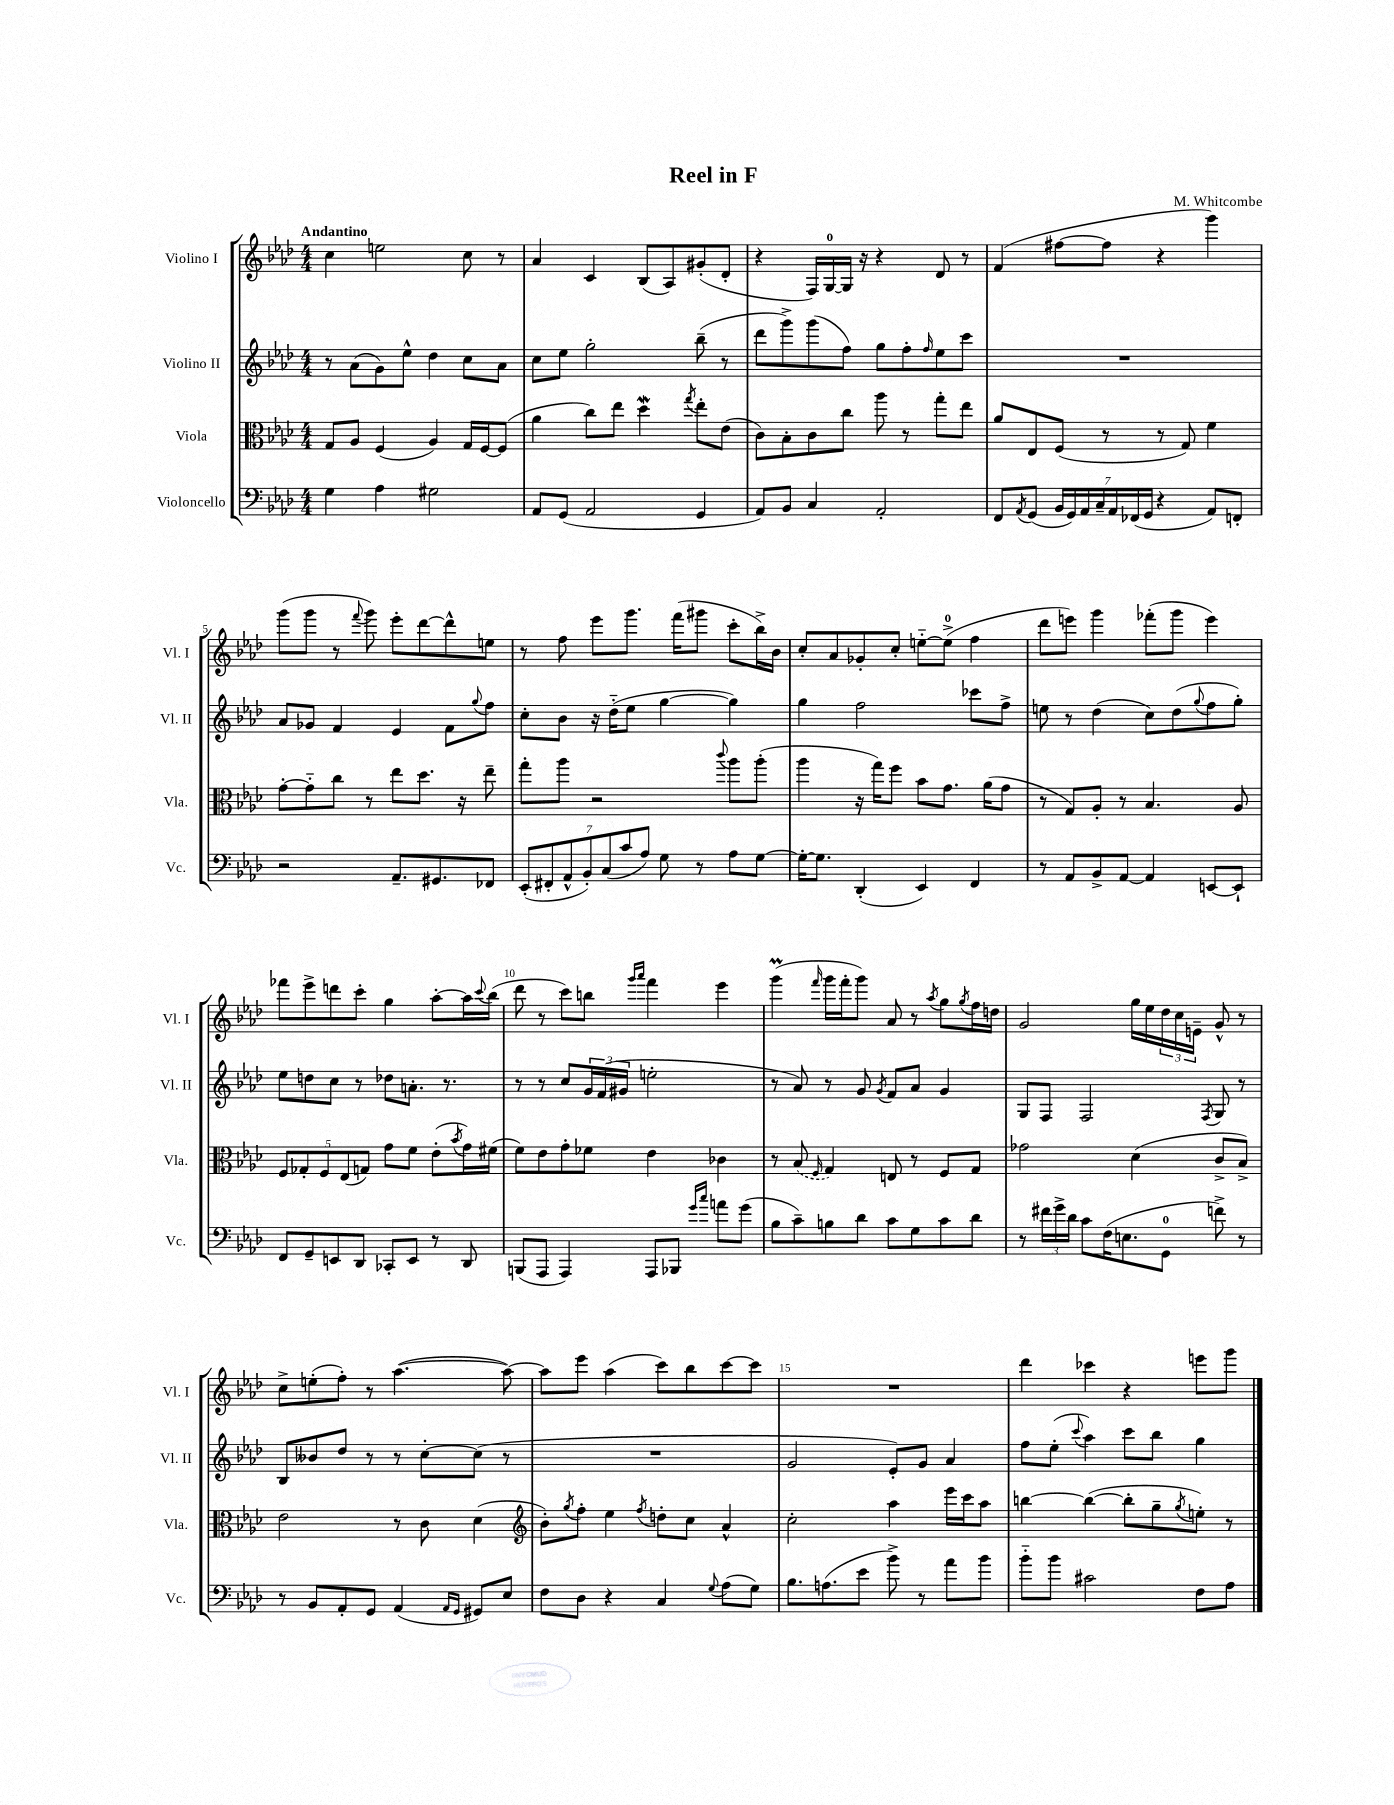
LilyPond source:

\header { title = "Reel in F" composer = "M. Whitcombe" }
<<
\new StaffGroup <<
\new Staff = "s0" \with { instrumentName = "Violino I" shortInstrumentName = "Vl. I" } {
    \clef treble \key aes \major \numericTimeSignature \time 4/4 \tempo "Andantino"
    c''4 e''2 c''8 r8 |
    aes'4 c'4 bes8( aes8) gis'8-.( des'8-. |
    r4 f16) g16-0~ g16 r16 r4 des'8 r8 |
    f'4( fis''8~ fis''8 r4 g'''4) |
    g'''8( g'''8 r8 \appoggiatura { f'''8 } g'''8) ees'''8-. des'''8~ des'''8-^ e''8 |
    r8 f''8 ees'''8 g'''8. f'''16( gis'''8 c'''8-. bes''16->) bes'16 |
    c''8-. aes'8 ges'8-. c''8-. e''8~-_ e''8-0->( f''4 |
    des'''8 e'''8) g'''4 fes'''8-.( g'''8 e'''4) |
    fes'''8 ees'''8-> d'''8 c'''8-. g''4 aes''8~-. aes''16 \appoggiatura { c'''8 } bes''16( |
    des'''8 r8 c'''8) b''8 \grace { g'''16 aes'''16 } f'''4 ees'''4 |
    g'''4\prall( \grace { f'''16 } g'''16 f'''16-. g'''8) aes'8 r8 \acciaccatura { aes''8 } g''8 \acciaccatura { g''8 } f''16 d''16 |
    g'2 g''16 ees''16 \tuplet 3/2 { des''16 c''16 e'16-- } g'8-^ r8 |
    c''8-> e''8-.( f''8-.) r8 aes''4.~( aes''8~) |
    aes''8 ees'''8 aes''4( c'''8) bes''8 c'''8~ c'''8 |
    R1 |
    des'''4 ces'''4 r4 e'''8 g'''8 \bar "|." |
}
\new Staff = "s1" \with { instrumentName = "Violino II" shortInstrumentName = "Vl. II" } {
    \clef treble \key aes \major \numericTimeSignature \time 4/4
    r8 aes'8( g'8) ees''8-^ des''4 c''8 aes'8 |
    c''8 ees''8 g''2-. bes''8--( r8 |
    des'''8 g'''8->) g'''8( f''8) g''8 f''8-. \grace { f''16 } ees''8 c'''8 |
    R1 |
    aes'8 ges'8 f'4 ees'4 f'8 \appoggiatura { g''8 } f''8 |
    c''8-. bes'8 r16 des''16-_( ees''8 g''4~ g''4) |
    g''4 f''2 ces'''8 f''8-> |
    e''8 r8 des''4( c''8) des''8( \appoggiatura { g''8 } f''8 g''8-.) |
    ees''8 d''8 c''8 r8 des''8 a'8.-. r8. |
    r8 r8 c''8 \tuplet 3/2 { g'16 f'16( gis'16 } e''2-. |
    r8 aes'8) r8 g'8 \acciaccatura { g'8 } f'8 aes'8 g'4 |
    g8 f8 f2 \acciaccatura { f8 } g8 r8 |
    bes8 beses'8 des''8 r8 r8 c''8~-. c''8( r8 |
    R1 |
    g'2 ees'8-.) g'8 aes'4 |
    f''8 ees''8-.( \appoggiatura { c'''8 } aes''4) c'''8 bes''8 g''4 \bar "|." |
}
\new Staff = "s2" \with { instrumentName = "Viola" shortInstrumentName = "Vla." } {
    \clef alto \key aes \major \numericTimeSignature \time 4/4
    g8 aes8 f4( aes4) g16 f16~ f8( |
    aes'4 c''8) ees''8 des''4\mordent \acciaccatura { g''8 } ees''8-. ees'8( |
    c'8) bes8-. c'8 c''8 aes''8 r8 g''8-. ees''8 |
    aes'8 ees8 f8( r8 r8 g8) f'4 |
    g'8~-. g'8-_ c''8 r8 ees''8 des''8. r16 ees''8-- |
    g''8-. aes''8 r2 \appoggiatura { c'''8 } aes''8 aes''8-.( |
    aes''4 r16 g''16) f''8 bes'8 g'8. aes'16( g'8 |
    r8 g8) aes8-. r8 bes4. aes8 |
    \tuplet 5/4 { f8 ges8-. f8 ees8( g8) } g'8 f'8 ees'8-.( \acciaccatura { bes'8 } g'16) fis'16( |
    f'8) ees'8 g'8-. fes'8 ees'4 ces'4 |
    r8 \once \slurDashed bes8( \grace { f16 } g4) e8 r8 f8 g8 |
    ges'2 des'4( c'8-> bes8->) |
    ees'2 r8 c'8 des'4( |
    \clef treble bes'8-.) \acciaccatura { g''8 } f''8-. ees''4 \acciaccatura { f''8 } d''8-. c''8 aes'4-^ |
    c''2-. aes''4 ees'''16 c'''16 aes''8 |
    b''4~ b''4~( b''8-. g''8-- \acciaccatura { g''8 } e''8-.) r8 \bar "|." |
}
\new Staff = "s3" \with { instrumentName = "Violoncello" shortInstrumentName = "Vc." } {
    \clef bass \key aes \major \numericTimeSignature \time 4/4
    g4 aes4 gis2 |
    aes,8 g,8( aes,2 g,4 |
    aes,8) bes,8 c4 aes,2-. |
    f,8 \acciaccatura { aes,8 } g,8( \tuplet 7/4 { bes,16 g,16) aes,16 c16-- aes,16 fes,16( g,16 } r4 aes,8) f,8-. |
    r2 aes,8.-- gis,8. fes,8 |
    \tuplet 7/4 { ees,8-.( fis,8-. aes,8-^ bes,8-.) c8( c'8 aes8) } g8 r8 aes8 g8~ |
    g16~-. g8. des,4-.( ees,4) f,4 |
    r8 aes,8 bes,8-> aes,8~ aes,4 e,8~ e,8-! |
    f,8 g,8-- e,8 des,8 ces,8-. e,8 r8 des,8 |
    b,,8( aes,,8 aes,,4) aes,,8 bes,,8 \grace { g'16 c''16 } a'8 g'8( |
    bes8 c'8--) b8 des'8 c'8 g8 c'8 des'8 |
    r8 \tuplet 3/2 { fis'16 g'16-> des'16 } c'8 f16( e8. g,8-0 f'8->) r8 |
    r8 bes,8 aes,8-. g,8 aes,4( \grace { aes,16 g,16 } gis,8) ees8 |
    f8 des8 r4 c4 \appoggiatura { g8 } aes8( g8) |
    bes8. a8.( ees'8 bes'8->) r8 aes'8 bes'8 |
    bes'8-_ bes'8 cis'2 f8 aes8 \bar "|." |
}
>>
>>
\layout { \context { \Score \override BarNumber.break-visibility = ##(#f #t #t) barNumberVisibility = #(every-nth-bar-number-visible 5) } }
